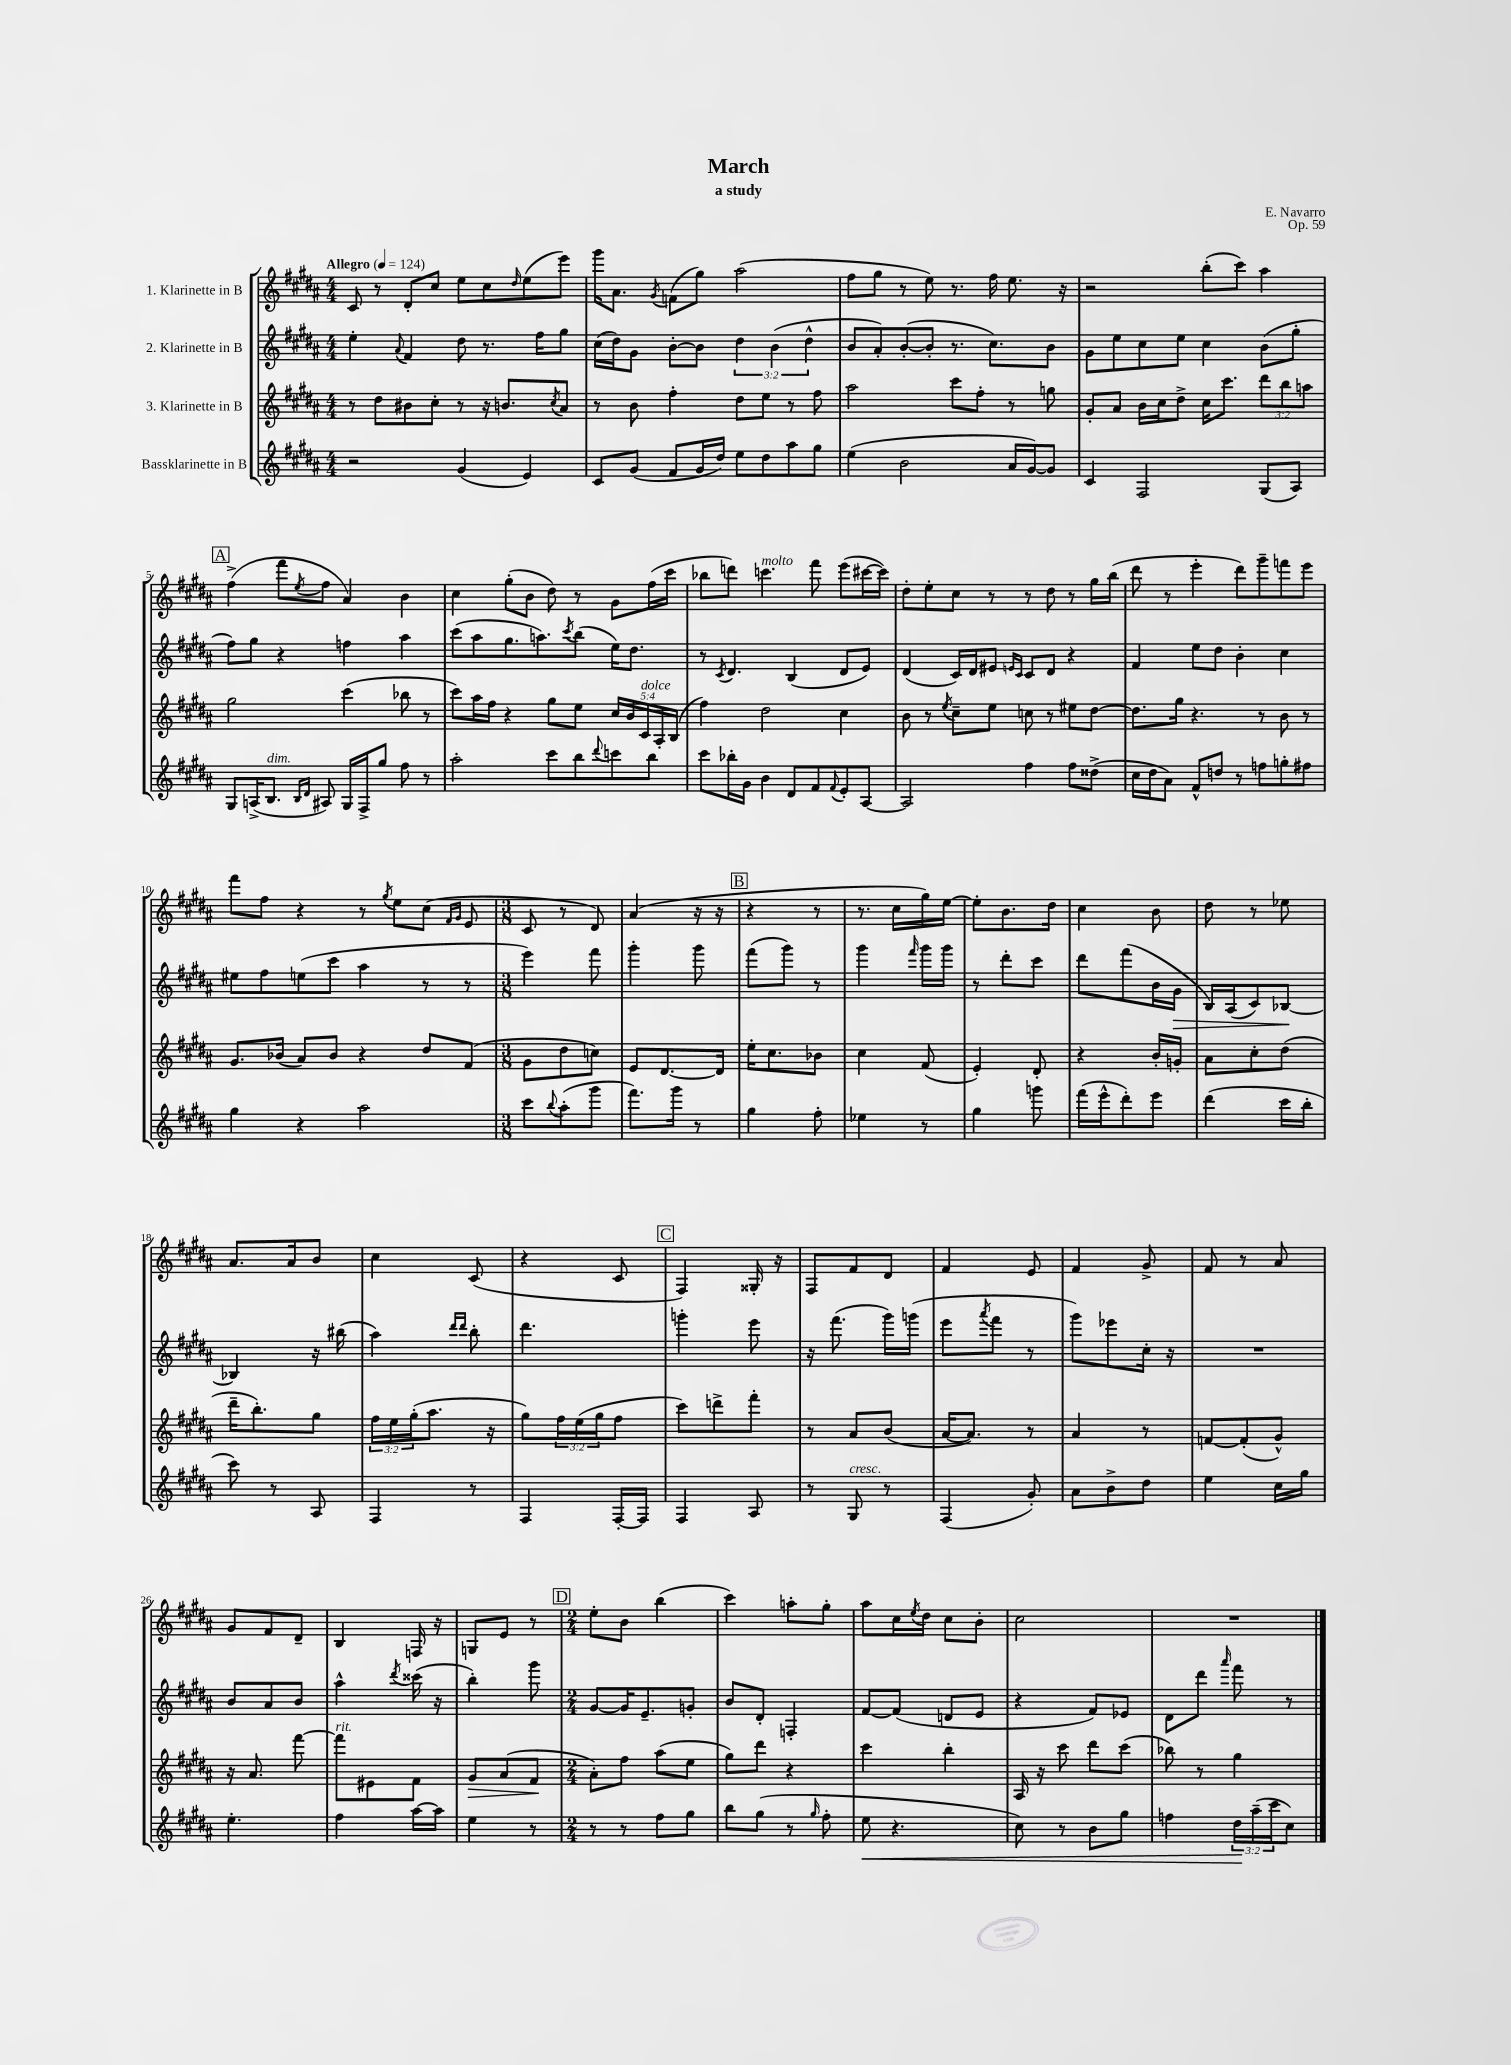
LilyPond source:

\header { title = "March" composer = "E. Navarro" subtitle = "a study" opus = "Op. 59" }
<<
\new StaffGroup <<
\new Staff = "s0" \with { instrumentName = "1. Klarinette in B" } {
    \clef treble \key b \major \numericTimeSignature \time 4/4 \tempo "Allegro" 4 = 124
    cis'8 r8 dis'8-. cis''8 e''8 cis''8 \grace { dis''16 } e''8( e'''8) |
    gis'''16 ais'8. \acciaccatura { gis'8 } f'8( gis''8) ais''2( |
    fis''8 gis''8 r8 e''8) r8. fis''16 e''8. r16 |
    r2 b''8-.( cis'''8) ais''4 |
    \mark \markup { \box "A" } fis''4->( fis'''8 \acciaccatura { e''8 } fis''8 ais'4) b'4 |
    cis''4 gis''8-.( b'8 dis''8) r8 gis'8 fis''16( cis'''16 |
    bes''8 d'''8) c'''4.^\markup { \italic "molto" } fis'''8 e'''8( cis'''16~ cis'''16) |
    dis''8-. e''8-. cis''8 r8 r8 dis''8 r8 gis''16 b''16( |
    dis'''8 r8 e'''4-. dis'''8) gis'''8-- f'''8 e'''8 |
    fis'''8 fis''8 r4 r8 \acciaccatura { gis''8 } e''8 cis''8( \grace { fis'16 gis'16 } e'8 |
    \numericTimeSignature \time 3/8 cis'8 r8 dis'8) |
    ais'4( r16 r16 |
    \mark \markup { \box "B" } r4 r8 |
    r8. cis''16 gis''16) e''16~ |
    e''8-. b'8. dis''16 |
    cis''4 b'8 |
    dis''8 r8 ees''8 |
    ais'8. ais'16 b'8 |
    cis''4 cis'8( |
    r4 cis'8 |
    \mark \markup { \box "C" } fis4) gisis16-. r16 |
    fis8 fis'8 dis'8 |
    fis'4 e'8 |
    fis'4 gis'8-> |
    fis'8 r8 ais'8 |
    gis'8 fis'8 dis'8-- |
    b4 f16 r16 |
    g8 e'8 r8 |
    \mark \markup { \box "D" } \numericTimeSignature \time 2/4 e''8-. b'8 b''4( |
    cis'''4) a''8-. gis''8-. |
    ais''8 cis''16 \acciaccatura { e''8 } dis''16 cis''8 b'8-. |
    cis''2 |
    R2 \bar "|." |
}
\new Staff = "s1" \with { instrumentName = "2. Klarinette in B" } {
    \clef treble \key b \major \numericTimeSignature \time 4/4 \override Staff.TupletNumber.text = #tuplet-number::calc-fraction-text
    e''4-. \appoggiatura { ais'8 } fis'4 dis''8 r8. fis''16 gis''8 |
    cis''16( dis''16) gis'8 b'8~-. b'8 \tuplet 3/2 { dis''4 b'4( dis''4-^ } |
    b'8 ais'8-.) b'8~-.( b'8-. r8. cis''8.) b'8 |
    gis'8 e''8 cis''8 e''8 cis''4 b'8( gis''8-. |
    \mark \markup { \box "A" } fis''8) gis''8 r4 f''4 ais''4 |
    cis'''8( ais''8 gis''8. a''8.) \acciaccatura { cis'''8 } b''8( e''16) dis''8. |
    r8 \acciaccatura { cis'8 } dis'4. b4( dis'8 e'8) |
    dis'4( cis'16) dis'16 eis'8 \grace { e'16 cis'16 } cis'8 dis'8 r4 |
    fis'4 e''8 dis''8 b'4-. cis''4 |
    eis''8 fis''8 e''8( cis'''8 ais''4 r8 r8 |
    \numericTimeSignature \time 3/8 e'''4) fis'''8 |
    gis'''4-. gis'''8 |
    \mark \markup { \box "B" } fis'''8( gis'''8) r8 |
    gis'''4 \grace { fis'''16 } gis'''16 gis'''16 |
    r8 dis'''8-. cis'''8 |
    dis'''8 fis'''8( b'16 gis'16\> |
    b16) ais16( cis'8) bes8~\! |
    bes4 r16 bis''16( |
    ais''4) \grace { dis'''16 dis'''16 } b''8-. |
    dis'''4. |
    \mark \markup { \box "C" } g'''4-. e'''8 |
    r16 fis'''8.( gis'''16) g'''16( |
    e'''8 \acciaccatura { ais'''8 } fis'''8 r8 |
    gis'''8) ees'''8 cis''16-. r16 |
    R4. |
    b'8 ais'8 b'8 |
    ais''4-^ \acciaccatura { dis'''8 } cisis'''16( r16 |
    b''4-.) gis'''8 |
    \mark \markup { \box "D" } \numericTimeSignature \time 2/4 gis'8~ gis'16 e'8.-- g'8-. |
    b'8 dis'8-. f4-. |
    fis'8~ fis'8( d'8 e'8 |
    r4 fis'8) ees'8 |
    dis'8 dis'''8 \grace { ais'''16 } fis'''8 r8 \bar "|." |
}
\new Staff = "s2" \with { instrumentName = "3. Klarinette in B" } {
    \clef treble \key b \major \numericTimeSignature \time 4/4 \override Staff.TupletNumber.text = #tuplet-number::calc-fraction-text
    r8 dis''8 bis'8 cis''8-. r8 r16 b'8. \acciaccatura { cis''8 } ais'8 |
    r8 b'8 fis''4-. dis''8 e''8 r8 fis''8 |
    ais''2 cis'''8 fis''8-. r8 g''8 |
    gis'8-. ais'8 b'16 cis''16 dis''8-> cis''16 cis'''8. \tuplet 3/2 { dis'''8 b''8 a''8 } |
    \mark \markup { \box "A" } gis''2 cis'''4( bes''8 r8 |
    cis'''8) ais''16 fis''16 r4 gis''8 e''8 \tuplet 5/4 { cis''16 b'16 cis'16^\markup { \italic "dolce" } ais16-. b16( } |
    fis''4) dis''2 cis''4 |
    b'8 r8 \acciaccatura { e''8 } cis''8-- e''8 c''8 r8 eis''8 dis''8~ |
    dis''8. gis''16 r4. r8 b'8 r8 |
    gis'8. bes'16( ais'8) bes'8 r4 dis''8 fis'8( |
    \numericTimeSignature \time 3/8 gis'8 dis''8 c''8) |
    e'8 dis'8.~ dis'16 |
    \mark \markup { \box "B" } e''16-. cis''8. bes'8 |
    cis''4 fis'8( |
    e'4-.) dis'8-. |
    r4 b'16-. g'16-. |
    ais'8 cis''8-. dis''8( |
    dis'''16-- b''8.-.) gis''8 |
    \tuplet 3/2 { fis''16 e''16 gis''16-.( } ais''8. r16 |
    gis''8) \tuplet 3/2 { fis''16 e''16( gis''16 } fis''8 |
    \mark \markup { \box "C" } cis'''8) d'''8-> fis'''8-. |
    r8 ais'8 b'8( |
    ais'16~ ais'8.) r8 |
    ais'4 r8 |
    f'8~ f'8-.( gis'8-^) |
    r16 ais'8. fis'''8~ |
    fis'''8^\markup { \italic "rit." } eis'8 fis'8 |
    gis'8\> ais'8( fis'8\! |
    \mark \markup { \box "D" } \numericTimeSignature \time 2/4 ais'8-.) fis''8 ais''8( e''8 |
    gis''8) dis'''8 r4 |
    cis'''4 b''4-. |
    ais16 r16 cis'''8 dis'''8 cis'''8( |
    bes''8) r8 gis''4 \bar "|." |
}
\new Staff = "s3" \with { instrumentName = "Bassklarinette in B" } {
    \clef treble \key b \major \numericTimeSignature \time 4/4 \override Staff.TupletNumber.text = #tuplet-number::calc-fraction-text
    r2 gis'4( e'4) |
    cis'8 gis'8( fis'8 gis'16 dis''16) e''8 dis''8 ais''8 gis''8 |
    e''4( b'2 ais'16 gis'16~) gis'8 |
    cis'4 fis2 gis8( ais8) |
    \mark \markup { \box "A" } gis8 a16->( b8.^\markup { \italic "dim." } \grace { b16 dis'16 } ais8) gis16 fis16-> gis''8 fis''8 r8 |
    ais''2-. cis'''8 b''8 \appoggiatura { dis'''8 } c'''8 b''8 |
    cis'''8 bes''16-. gis'16 b'4 dis'8 fis'8 \appoggiatura { fis'8 } e'8-. ais8~ |
    ais2 fis''4 fis''8 disis''8->( |
    cis''16 dis''16 ais'8) fis'8-^ d''8 r8 f''8 g''8-. fis''8 |
    gis''4 r4 ais''2 |
    \numericTimeSignature \time 3/8 cis'''8 \appoggiatura { b''8 } ais''8-.( gis'''8 |
    fis'''8.) gis'''16 r8 |
    \mark \markup { \box "B" } gis''4 fis''8-. |
    ees''4 r8 |
    gis''4 g'''8 |
    fis'''16( e'''16-^ dis'''8-.) e'''8 |
    dis'''4( cis'''16 b''16-. |
    cis'''8) r8 ais8 |
    fis4 r8 |
    fis4 fis16~-. fis16 |
    \mark \markup { \box "C" } fis4 ais8 |
    r8 gis8^\markup { \italic "cresc." } r8 |
    fis4( gis'8-.) |
    ais'8 b'8-> dis''8 |
    e''4 cis''16 gis''16 |
    e''4.-. |
    fis''4 ais''16~ ais''16 |
    e''4 r8 |
    \mark \markup { \box "D" } \numericTimeSignature \time 2/4 r8 r8 fis''8 gis''8 |
    b''8 gis''8( r8 \grace { gis''16 } fis''8-. |
    e''8\< r4. |
    cis''8) r8 b'8 gis''8 |
    f''4 \tuplet 3/2 { dis''16\! ais''16--( cis'''16 } cis''8) \bar "|." |
}
>>
>>
